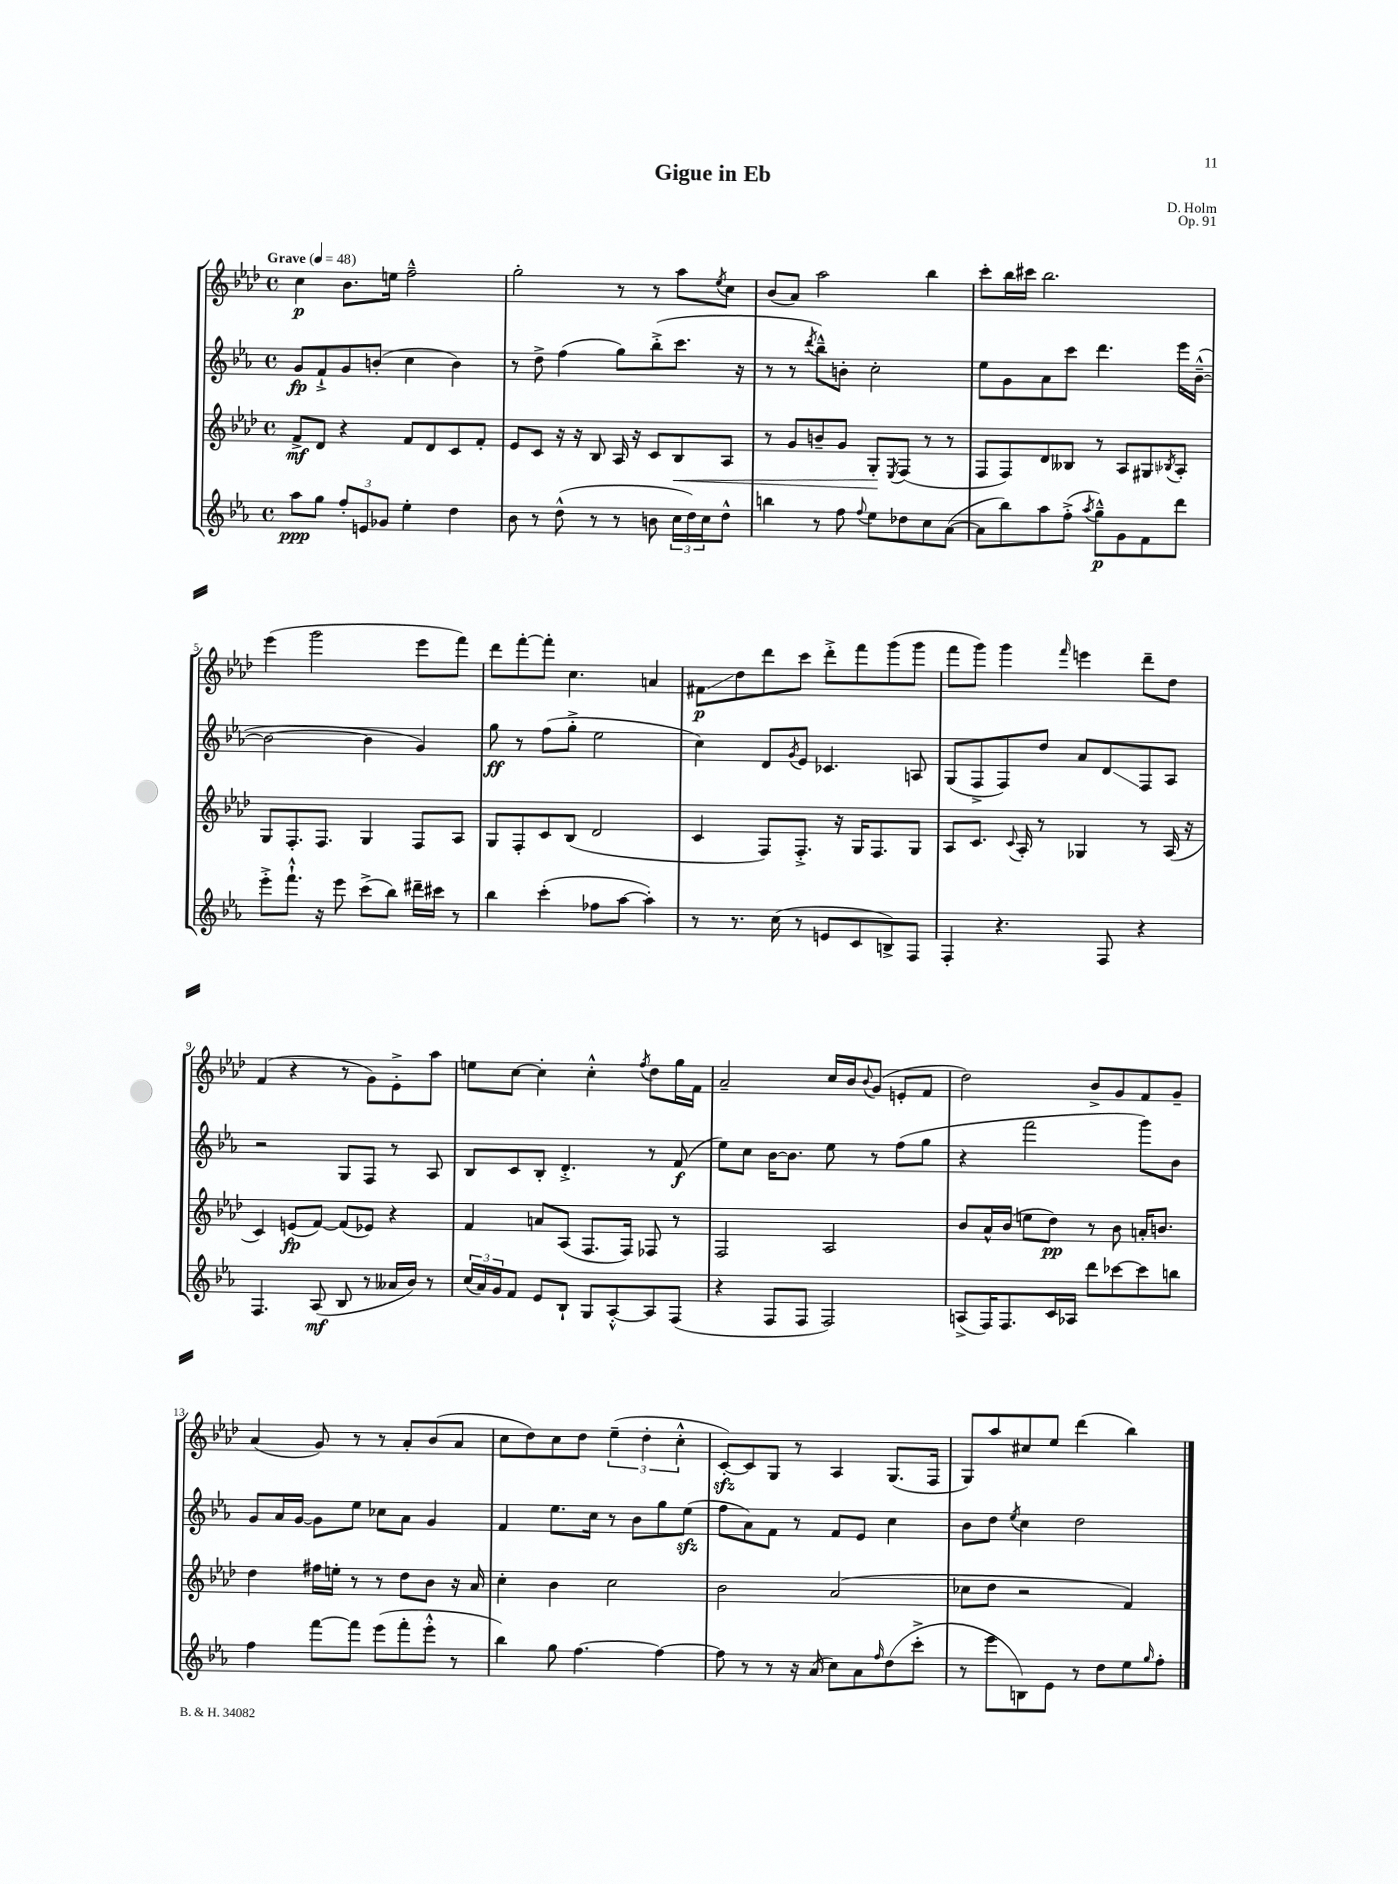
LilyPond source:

\header { title = "Gigue in Eb" composer = "D. Holm" opus = "Op. 91" }
<<
\new StaffGroup <<
\new Staff = "s0" {
    \clef treble \key aes \major \defaultTimeSignature \time 4/4 \tempo "Grave" 4 = 48
    c''4\p bes'8. e''16 f''2---^ |
    g''2-. r8 r8 aes''8 \acciaccatura { ees''8 } c''8 |
    bes'8( aes'8) aes''2 bes''4 |
    c'''8-. bes''16 cis'''16 bes''2. |
    ees'''4( g'''2 ees'''8 f'''8) |
    des'''8 f'''8~-. f'''8-. c''4. a'4 |
    fis'8\glissando\p des''8 des'''8 c'''8 des'''8-.-> f'''8 g'''8( g'''8 |
    f'''8 g'''8) g'''4 \grace { f'''16 } e'''4 des'''8-- des''8 |
    f'4( r4 r8 g'8) ees'8-.-> aes''8 |
    e''8 c''8~ c''4-. c''4-.-^ \acciaccatura { f''8 } des''8 g''16 f'16 |
    aes'2-- c''16 bes'16 \appoggiatura { bes'8 } g'8( e'8-. f'8 |
    des''2) bes'8-> g'8 f'8 g'8-- |
    aes'4( g'8) r8 r8 aes'8-. bes'8( aes'8 |
    c''8 des''8) c''8 des''8 \tuplet 3/2 { ees''4--( des''4-. c''4-.-^ } |
    c'8~-.\sfz) c'8 g8 r8 aes4 g8.( f16 |
    g8) aes''8 cis''8 ees''8 des'''4( bes''4) \bar "|." |
}
\new Staff = "s1" {
    \clef treble \key ees \major \defaultTimeSignature \time 4/4
    g'8\fp f'8-!-> g'8 b'8-.( c''4 b'4) |
    r8 d''8-> f''4( g''8) bes''8-.->( c'''8. r16 |
    r8 r8 \acciaccatura { d'''8 } bes''8---^) b'8-. c''2-. |
    ees''8 g'8 aes'8 c'''8 d'''4. ees'''16 bes'16~---^( |
    bes'2~ bes'4 g'4) |
    g''8\ff r8 f''8( g''8-.-> ees''2 |
    c''4) d'8 \acciaccatura { g'8 } ees'8 ces'4. a8 |
    g8( f8-> f8) d''8 aes'8 d'8\glissando f8 aes8 |
    r2 g8 f8 r8 aes8 |
    bes8 c'8 bes8-. d'4.-.-> r8 f'8\f( |
    ees''8) c''8 bes'16~ bes'8. ees''8 r8 f''8( g''8 |
    r4 f'''2 g'''8) bes'8 |
    g'8 aes'16 g'16~ g'8 ees''8 ces''8 aes'8 g'4 |
    f'4 ees''8. c''16 r8 bes'8 g''8 ees''8\sfz( |
    f''8 aes'8) f'8 r8 f'8 ees'8 c''4 |
    bes'8 d''8 \acciaccatura { ees''8 } c''4 d''2 \bar "|." |
}
\new Staff = "s2" {
    \clef treble \key aes \major \defaultTimeSignature \time 4/4
    f'8->\mf des'8 r4 f'8 des'8 c'8 f'8-. |
    ees'8 c'8 r16 r16 bes8 aes16 r16 c'8 bes8\< aes8 |
    r8 g'8 b'8-- g'8 g8-.\! \acciaccatura { ees8 } f8( r8 r8 |
    f8 f8) des'8 beses8 r8 aes8 gis8 \acciaccatura { bes8 } aes8-. |
    g8 f8.-. f8. g4 f8 aes8 |
    g8 f8-. c'8 bes8( des'2 |
    c'4 f8) f8.-.-> r16 g16 f8. g8 |
    aes8 c'8. \appoggiatura { c'8 } aes16-. r8 ges4 r8 aes16( r16 |
    c'4) e'8\fp( f'8~) f'8( ees'8) r4 |
    f'4 a'8 aes8( f8. f16) fes8 r8 |
    f2 aes2 |
    bes'8 aes'16-^ bes'16( e''8 des''8\pp) r8 bes'8 a'16-. b'8. |
    des''4 fis''16 e''16-. r8 r8 des''8 bes'8 r16 aes'16 |
    c''4-. bes'4 c''2 |
    bes'2 aes'2( |
    ces''8 des''8 r2 f'4) \bar "|." |
}
\new Staff = "s3" {
    \clef treble \key ees \major \defaultTimeSignature \time 4/4
    aes''8\ppp g''8 \tuplet 3/2 { f''8-. e'8 ges'8 } ees''4-. d''4 |
    bes'8 r8 d''8-^( r8 r8 b'8 \tuplet 3/2 { c''16 d''16) c''16 } d''8-^ |
    b''4 r8 f''8 \appoggiatura { f''8 } ees''8 des''8 c''8 aes'8~( |
    aes'8 bes''8) aes''8 f''8-.->( \acciaccatura { aes''8 } g''8---^\p) g'8 f'8 d'''8 |
    ees'''8-.-> f'''8.-!-^ r16 ees'''8 c'''8->( bes''8) dis'''16-- cis'''16 r8 |
    bes''4 c'''4-.( fes''8 aes''8~ aes''4-.) |
    r8 r8. c''16( r8 e'8 c'8 b8->) f8 |
    f4-. r4. f8 r4 |
    f4. aes8\mf( bes8 r8 aeses'16 bes'16) r8 |
    \tuplet 3/2 { c''16( aes'16) g'16 } f'8 ees'8 bes8-! g8 aes8~-.-^ aes8 f8( |
    r4 f8 f8 f2) |
    a8->( f16) f8. c'16 aes16 d'''8 ces'''8~ ces'''8 b''8 |
    f''4 f'''8~ f'''8 ees'''8( f'''8-. ees'''8-.-^ r8 |
    bes''4) g''8 f''4.~ f''4~ |
    f''8 r8 r8 r16 aes'16( c''8) aes'8 \grace { f''16 } d''8( c'''8-.-> |
    r8 ees'''8 b8) ees'8 r8 d''8 ees''8 \grace { g''16 } f''8-. \bar "|." |
}
>>
>>
